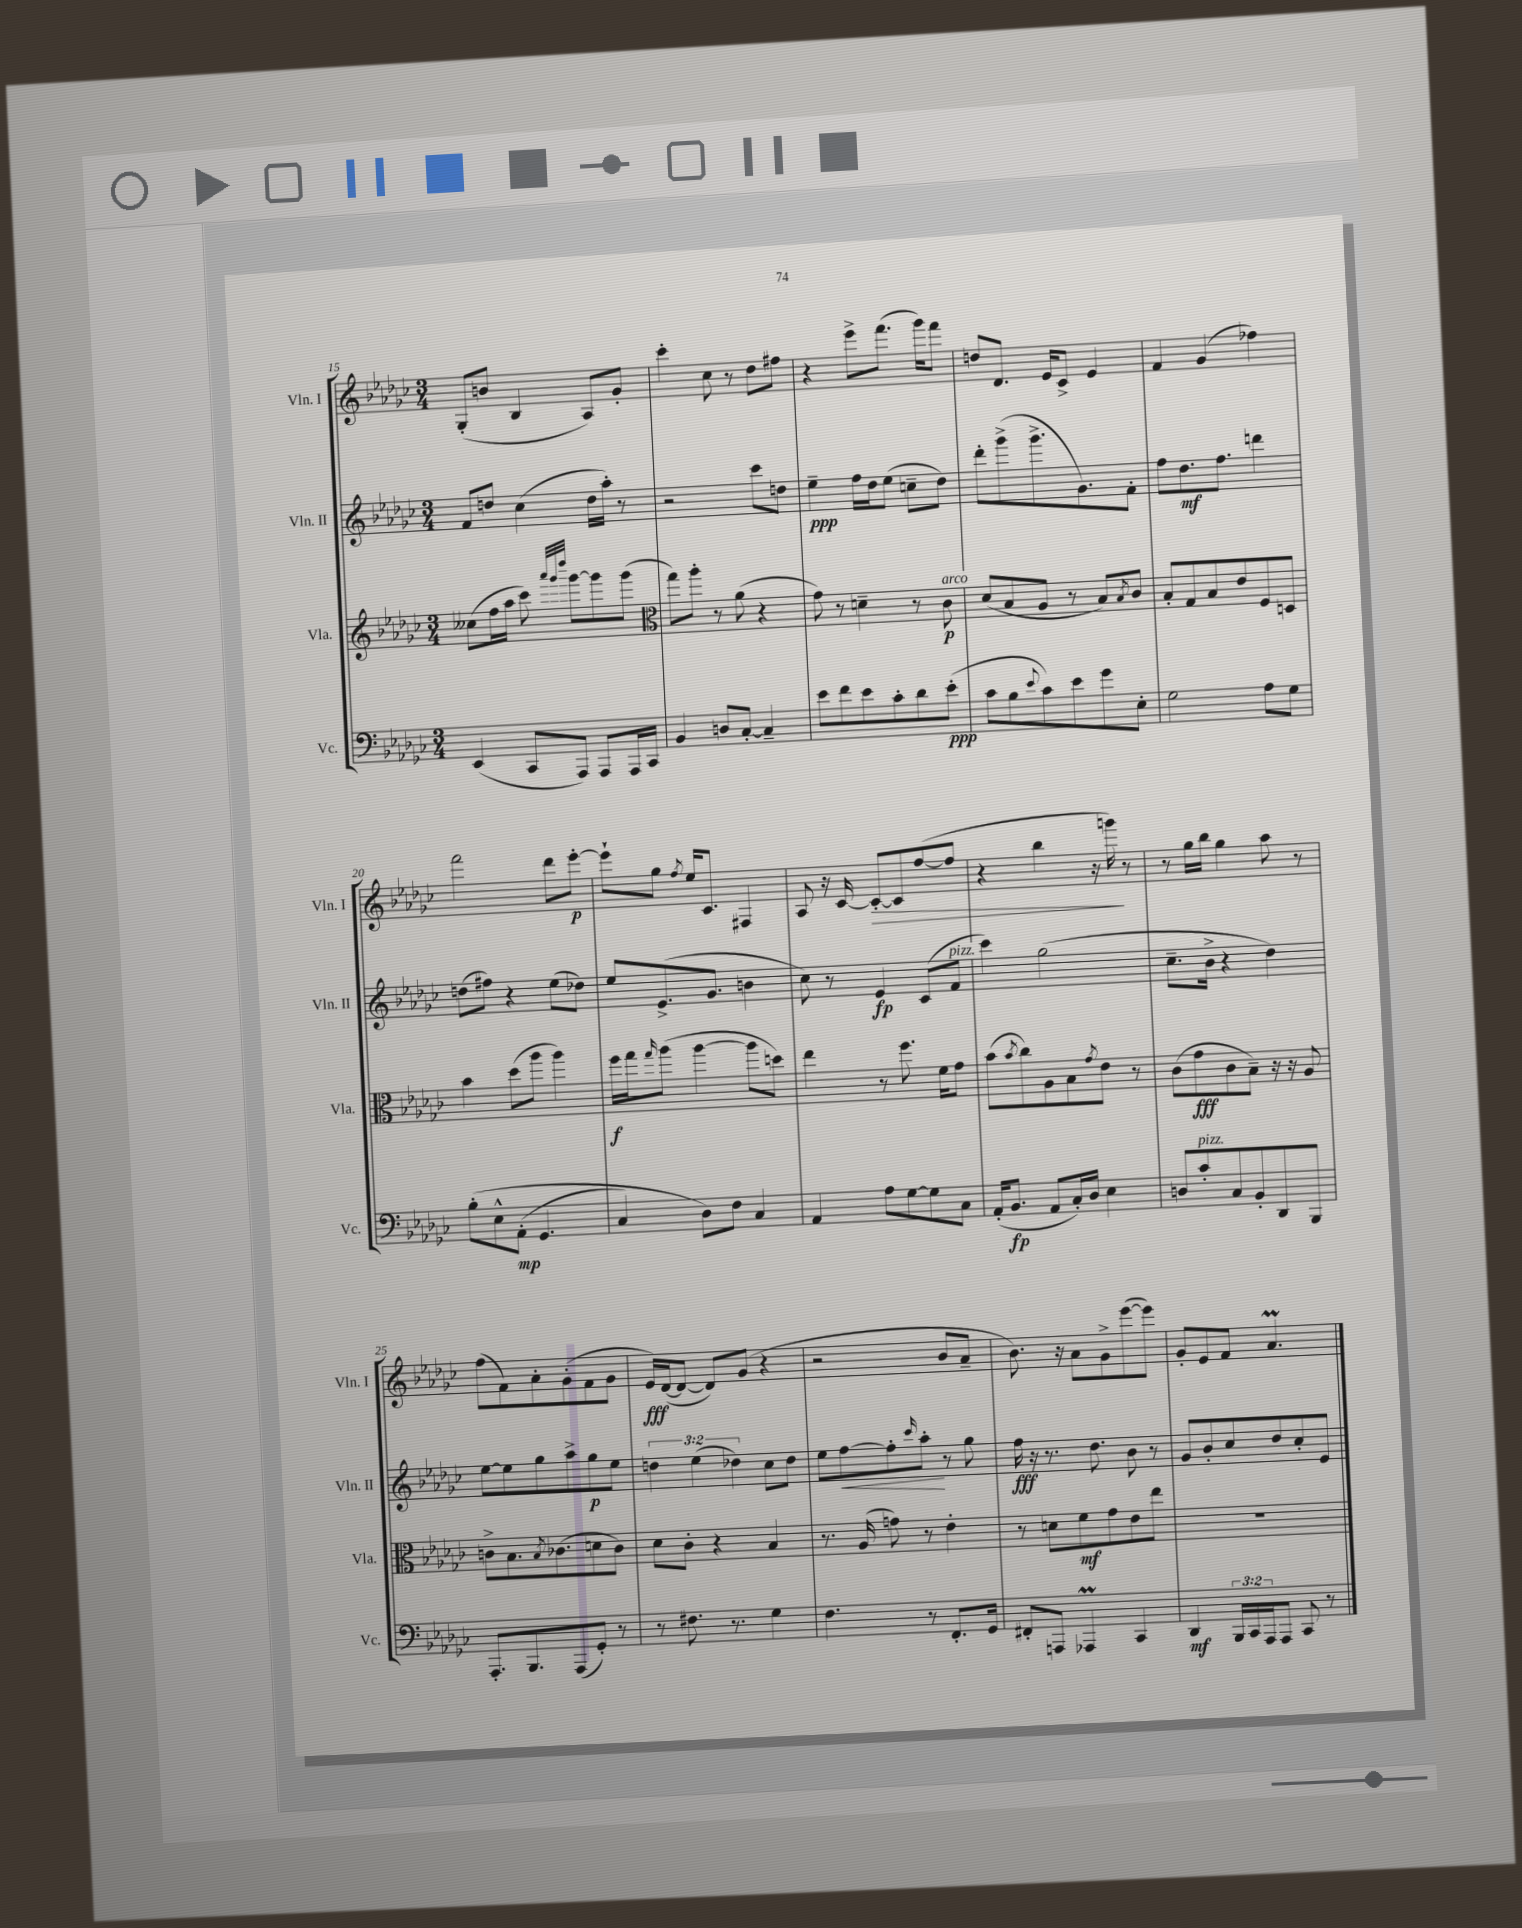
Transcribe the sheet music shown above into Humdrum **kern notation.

**kern	**kern	**kern	**kern
*staff4	*staff3	*staff2	*staff1
*clefF4	*clefG2	*clefG2	*clefG2
*k[b-e-a-d-g-c-]	*k[b-e-a-d-g-c-]	*k[b-e-a-d-g-c-]	*k[b-e-a-d-g-c-]
*M3/4	*M3/4	*M3/4	*M3/4
(4EE-/	(8cc--\L	8f/L	(8G-'/L
.	16ff\L	8dd/J	8b/J
.	16aa-\JJ	.	.
8CC-/L	8ccc-\)	(4cc-\	4B-/
.	32qqaaa-/LLL	.	.
.	32qqggg-/	.	.
.	32qqdddd-/JJJ	.	.
8AAA-/J)	[8ggg-\L	.	.
8AAA-/L	8ggg-\]	16dd\LL	8A-/L)
.	.	16aa-'\JJ)	.
16AAA-/L	(8ggg-\J	8r	8g-'/J
16CC-/JJ	.	.	.
=	=	=	=
*	*clefC3	*	*
4BB-/	8gg-\L)	2r	4ccc-'\
.	8aa-'\J	.	.
8D/L	8r	.	8cc-\
[8C-'/J	(8a-\	.	8r
4C-~/]	4r	8ccc-\L	8dd-\L
.	.	8dd\J	8ff#\J
=	=	=	=
8e-\L	8g-\)	4ee-~\	4r
8f\	8r	.	.
8e-\	4d~\	16ff\LL	8eee-^\L
.	.	16dd-\J	.
8c-'\	.	(8ee-\J	(8.fff\J
8d-\	8r	8cc~\L	.
.	.	.	16ggg-\LK)
(8e-'\J	8c-\	8dd-\J)	8fff\J
=	=	=	=
8c-\L	(8d-/L	8ddd-'\L	8dd/L
8B-\	8B-/	(8ggg-^\	8.d-/J
8qqe-/	.	.	.
8c-\)	8A-/J	8.ggg-^\	.
.	.	.	16e-/LK
8e-\	8r	.	8c-^/J
.	.	8.g-\)	.
8g-\	8B-/L)	.	4e-/
.	8qB-/	.	.
8E-'\J	8c-/J	8f'\J	.
=	=	=	=
2G-\	8B-'/L	8ff\L	4f/
.	8G-/	8.dd-\	.
.	8B-/	.	(4g-/
.	.	8.ff\J	.
.	8e-/	.	.
8A-\L	8F/	4ddd\	4ff-\)
8G-\J	8D/J	.	.
=	=	=	=
&(8B-'\L	4b-\	(8dd\L	2fff\
8E-^^\	.	8ff#\J)	.
(8AA-'\J	(8dd-\L	4r	.
4.GG-/	8aa-\J	.	.
.	4aa-\)	(8ee-\L	8ddd-\L
.	.	8dd-\J)	[8eee-'\J
=	=	=	=
4C-/)	16ff\LL	8ee-/L	8eee-`\]L
.	16gg-\J	.	.
.	16qqgg-/	.	.
.	(8aa-\J	(8.e-^/	8gg-\J
.	.	.	8qff/
8D-\L&)	[4aa-\	.	16ee-/LK
.	.	8.g-/J	8.c-/J
8F\J	.	.	.
4C-/	8aa-\]L	4b\	4F#/
.	8dd\J)	.	.
=	=	=	=
4AA-/	4ee-\	8cc-\)	8A-/
.	.	8r	16r
.	.	.	[16c-/
8A-\L	8r	4e-/	8c-'/_L
[8G-\	8.ff\	.	8c-/]
8G-\]	.	(8c-/L	([8ff/
.	16f\LK	.	.
8C-\J	8g-\J	8f/J	8ff/]J
=	=	=	=
(16AA-'/LK	(8b-\L	4ccc-\)	4r
8.BB-/J	.	.	.
.	8qb-/	.	.
.	8cc-\)	.	.
8AA-/L	8A-\	(2gg-\	4bb-\
16C-'/L)	8B-\	.	.
16D-/JJ	.	.	.
.	8qg-/	.	.
4E-\	8e-\J	.	16r
.	.	.	16ggg\)
.	8r	.	8r
=	=	=	=
8D/L	(8c-\L	8.cc-~\L	8r
8c-'/	8g-\	.	16gg-\LL
.	.	16b-^\Jk	16bb-\JJ
8C-/	8c-\	4r	4gg-\
8BB-'/	8B-~\J)	.	.
8DD-/	16r	4dd-\)	8aa-\
.	16r	.	.
8BBB-/J	8A-/	.	8r
=	=	=	=
8.AAA-'/L	8c^\L	[8ee-\L	(8ff\L
.	8.B-\	8ee-\]	8f\)
8.BBB-/	.	.	.
.	.	8gg-\	8a-'\
.	8qB-/	.	.
.	(8.c-\	.	.
(8AAA-/	.	8aa-^\	(8g-'\
8GG-'/J)	8d\	8gg-\	8f\
8r	8c-\J)	8ee-\J	8g-\J
=	=	=	=
8r	8d-\L	6dd\	16e-/LL)
.	.	.	([16d-/J
8.F#\	8c-'\J	.	8d-/_J
.	.	(6ee-\	.
.	4r	.	8d-/]L)
8.r	.	.	.
.	.	6dd-\)	.
.	.	.	(8g-/J
4G-\	4B-/	8cc-\L	4r
.	.	8dd-\J	.
=	=	=	=
4.F\	8.r	8ee-\L	2r
.	.	[8ff\	.
.	(16A-/	.	.
.	8g\)	8ff'\]	.
.	.	16qqccc-/	.
8r	8r	8aa-'\J	.
8.FF'/L	4e-'\	8r	8b-/L
.	.	8gg-\	8a-~/J
16GG-/Jk	.	.	.
=	=	=	=
8FF#'/L	8r	16ff\	8.b-\)
.	.	16r	.
8AAA/J	8d\L	8.r	.
.	.	.	16r
4AAA-/	8f\	.	8a-\L
.	.	8.dd-\	.
.	8g-\	.	8g-^\
4CC-/	8e-\	8b-\	([8eee-\
.	8ee-\J	8r	8eee-\]J)
=	=	=	=
4DD-/	2.r	8g-/L	8g-'/L
.	.	8b-'/	8e-/
24BBB-/LL	.	8cc-/	8f/J
24CC-/	.	.	.
24AAA-/J	.	.	.
8AAA-/J	.	8dd-/	4.a-/
8CC-/	.	8cc-'/	.
8r	.	8e-/J	.
==	==	==	==
*-	*-	*-	*-
